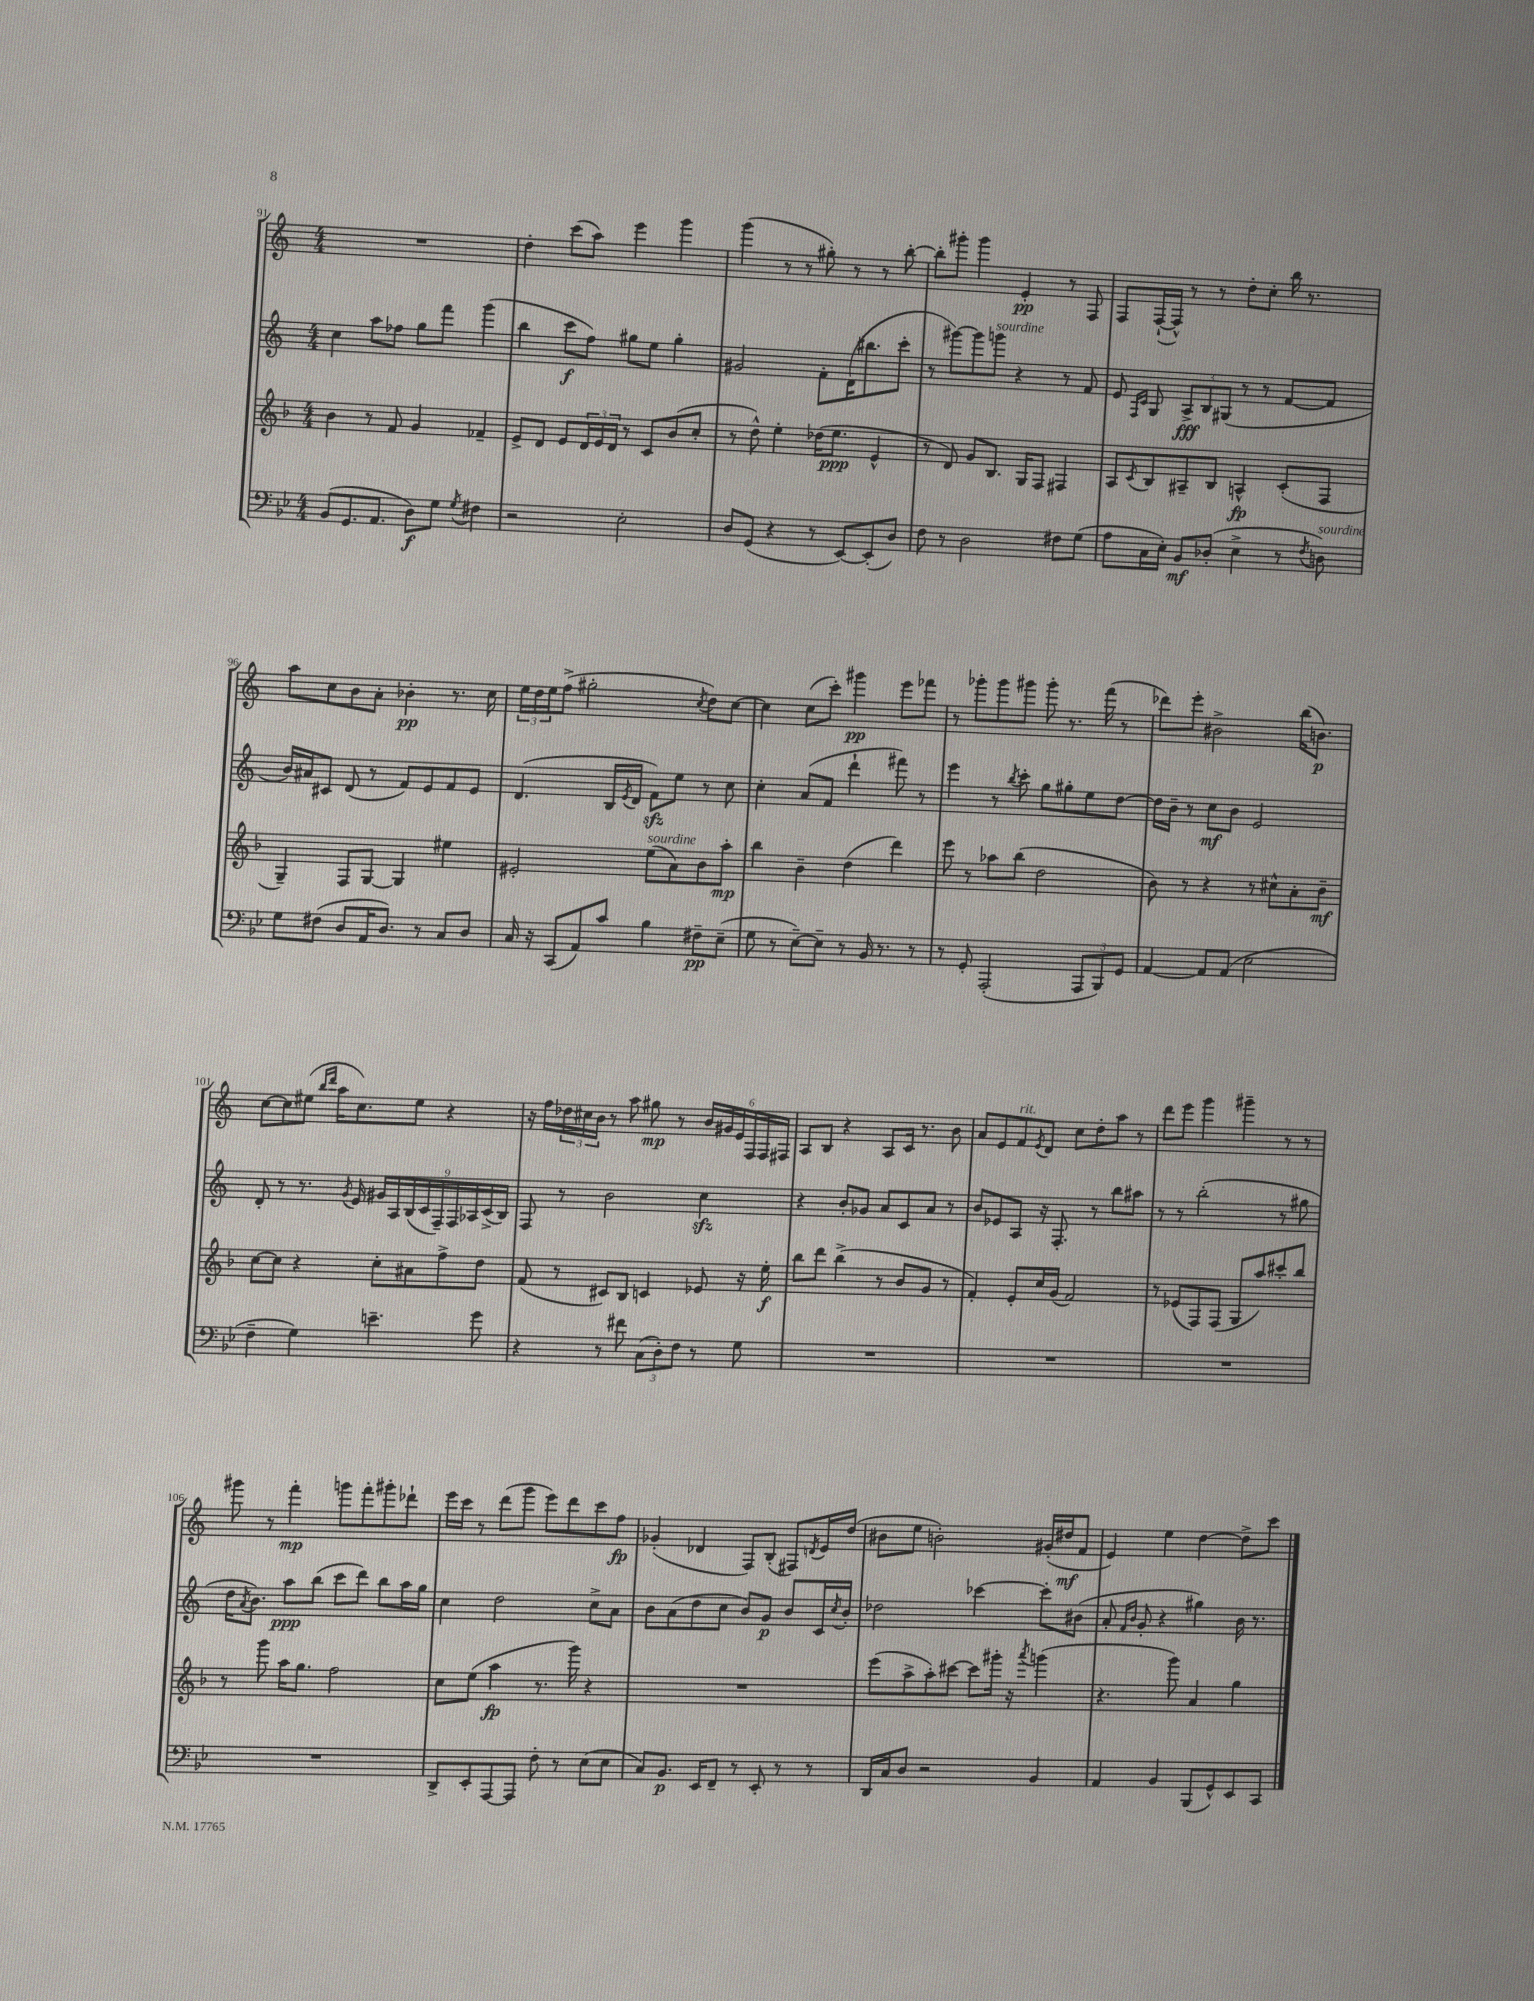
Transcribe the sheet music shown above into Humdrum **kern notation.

**kern	**kern	**kern	**kern
*staff4	*staff3	*staff2	*staff1
*clefF4	*clefG2	*clefG2	*clefG2
*k[b-e-]	*k[b-]	*k[]	*k[]
*M4/4	*M4/4	*M4/4	*M4/4
(8BB-	4b-	4cc	1r
8.GG	.	.	.
.	8r	8aa	.
8.AA	.	.	.
.	8f	8ff-	.
8D)	4g	8gg	.
8G	.	8fff	.
8qG	.	.	.
4F#	4f-~	(4ggg	.
=	=	=	=
2r	8e^	4bb	4dd'
.	8d	.	.
.	8e	8ccc	(8ccc
.	24d	8ff)	8aa)
.	24e	.	.
.	24d	.	.
2E-'	8r	8gg#	4eee
.	8c	8ee	.
.	(8b-	4gg#'	4ggg
.	8cc'	.	.
=	=	=	=
8D	8r	2g#	(4ggg
(8GG	8dd^^)	.	.
4r	4ee'	.	8r
.	.	.	8r
8r	(16dd-	8f'	8gg#')
.	8.ee	.	.
[8EE-)	.	(16d	8r
.	.	8.bb#	.
(8EE-']	4e^^	.	8r
8D)	.	8ccc'	[8bb'
=	=	=	=
8F	8r	8r	8bb']
8r	8d)	[8ggg#)	8ggg#'
2D	8g	8ggg#]	4ggg#
.	8.B-	8ggg	.
.	.	4r	4e'
.	16G	.	.
.	8F	.	.
8F#	4F#	8r	8r
(8G	.	8f	8F
=	=	=	=
8A	8A	8e	8F
.	.	16qqF	.
.	8qc	16qqc	.
16C	8B-	8G	([16F`
16E-')	.	.	16F^^])
8BB-	8A#~	12A^	8r
.	.	12B	.
(8D-'	8B-	.	8r
.	.	(12G#	.
4E-^	4A^^	8r	8dd'
.	.	8r	8cc'
8r	(8c'	[8f	16bb
.	.	.	8.r
8qF	.	.	.
8D)	8F	8f]	.
=	=	=	=
8G	4G~)	16b)	8aa
.	.	16a#	.
(8F#	.	8c#	8cc
8D	8F	(8d	8b
16AA	[8G	8r	8a'
8.D)	.	.	.
.	4G]	8f)	4b-'
8r	.	8e	.
8C	4ee#	8f	8.r
8D	.	8e	.
.	.	.	16cc
=	=	=	=
16C	2e#'	(4.d	24ee
.	.	.	24dd
16r	.	.	.
.	.	.	24ee
(8CC	.	.	(8ff^
8AA)	.	.	2gg#'
8c	.	16B	.
.	.	8qe	.
.	.	16d	.
4B-	(8ee	8f)	.
.	8a)	8ee	.
.	.	.	8qcc
8F#~	8b-	8r	8dd)
(8E-~	8aa'	8cc	[8cc
=	=	=	=
8G	4bb-	4cc'	4cc]
8r	.	.	.
[8E-~)	4b-~	(8a	(8cc
8E-~]	.	8f	8ccc')
8r	(4dd	4ddd`	4ggg#
16BB-	.	.	.
8.r	.	.	.
.	4ddd)	8fff#)	8eee
8r	.	8r	8fff-
=	=	=	=
8r	8eee	4eee	8r
8GG'	8r	.	8ggg-'
(2AAA'	8aa-	8r	8ggg-
.	.	8qbb	.
.	(8bb-	8ccc'	8ggg#
.	2dd	8gg	8ggg#'
.	.	8gg#'	8.r
12AAA	.	8ee	.
.	.	.	(16fff
12BBB-)	.	.	.
.	.	[8dd	8r
12GG	.	.	.
=	=	=	=
[4AA	8b-)	16dd]	8ddd-)
.	.	16b~	.
.	8r	8r	8eee'
8AA]	4r	8cc	2b#^
(8AA	.	8b	.
2E-	8r	2e	.
.	8cc#^^	.	.
.	8a'	.	(16bb
.	.	.	8.b)
.	8b-~	.	.
=	=	=	=
4F~	[8cc	8d'	[8cc
.	8cc]	8r	8cc]
4G)	4r	8.r	(8ee#
.	.	.	16qqbb
.	.	.	16qqddd
.	.	.	16aa
.	.	8qg	.
.	.	16e	8.cc)
4.e~	8cc'	18g#	.
.	.	18A	.
.	.	(18B	.
.	8a#	.	8ee#
.	.	18c	.
.	.	18F~)	.
.	8ff^	.	4r
.	.	18F	.
.	.	18A-	.
8g	8dd	.	.
.	.	(18c^	.
.	.	18B)	.
=	=	=	=
4r	(8f	8F	16r
.	.	.	16ff
.	8r	8r	24dd-
.	.	.	24cc#
.	.	.	24b
8r	8c#)	2b	8r
8f#	8B-	.	8aa
(12C	4c	.	8gg#
12D')	.	.	.
.	.	.	8r
12F	.	.	.
8r	8e-	4cc	24b
.	.	.	24g#
.	.	.	24e
8G	16r	.	24F
.	.	.	24F
.	16ee'	.	.
.	.	.	24F#
=	=	=	=
1r	8bb-	4r	8A
.	8ddd	.	8B
.	(4bb-^	8b'	4r
.	.	8g-	.
.	8r	8a	8A
.	8b-	8c	16c
.	.	.	8.r
.	8g	8a	.
.	8r	8r	8b
=	=	=	=
1r	4f')	8b	8a
.	.	8e-	8e
.	8e'	8A	8f
.	.	.	8qe
.	16cc	16r	8d
.	(16g	8.F'	.
.	2f)	.	8cc
.	.	8r	8dd'
.	.	8bb	8aa
.	.	8aa#	8r
=	=	=	=
1r	8r	8r	8ddd
.	(8e-	8r	8eee
.	8F)	(2bb'	4ggg
.	(8F	.	.
.	8G	.	4ggg#~
.	8aa)	.	.
.	8ccc#'	8r	8r
.	8bb-	8gg#	8r
=	=	=	=
1r	8r	16dd	8ggg#
.	.	8qa	.
.	.	8.b)	.
.	8ggg	.	8r
.	16aa	8aa	4fff'
.	8.gg	.	.
.	.	(8bb	.
.	2ff	8ccc	8ggg
.	.	8ddd)	8fff'
.	.	8bb	8ggg#'
.	.	16aa	8ddd-`
.	.	16gg	.
=	=	=	=
8DD^	8cc	4cc	16eee
.	.	.	16ccc
8EE-'	(8ee	.	8r
[8AAA	4aa	2dd	(8ddd
8AAA]	.	.	8ggg
8F'	8.r	.	8eee)
8r	.	.	8ddd
.	16ggg)	.	.
(8E-	4r	8cc^	8ccc
8E-	.	8a	8ff
=	=	=	=
8C)	1r	8b	(4g-'
8.BB-	.	(8a	.
.	.	8dd	4d-
16EE-	.	.	.
8FF~	.	8cc	.
8r	.	8b)	8F)
8EE-'	.	8g	(8B'
8r	.	8b	8F#)
.	.	.	8qd
8r	.	16c	16e
.	.	8qcc	.
.	.	16b'	(16dd
=	=	=	=
16DD	(8eee	2dd-	8b#
16C	.	.	.
8D	8aa^	.	8ee
2r	8aa')	.	2b')
.	[8ccc#	.	.
.	8ccc#]	[4ccc-	.
.	16ggg#'	.	.
.	16r	.	.
.	8qaaa	.	.
4BB-	(4ggg	8ccc-']	(16g#'
.	.	.	16dd#
.	.	(8b#	8f
=	=	=	=
4AA	4.r	8a'	4e)
.	.	16qqf	.
.	.	16qqb	.
.	.	8g'	.
4BB-	.	4r	4ee
.	8ggg)	.	.
(8BBB-	4a	4gg#)	[4dd
8GG^^)	.	.	.
8EE-	4gg	16b	8dd^]
.	.	8.r	.
8CC	.	.	8ccc
==	==	==	==
*-	*-	*-	*-
